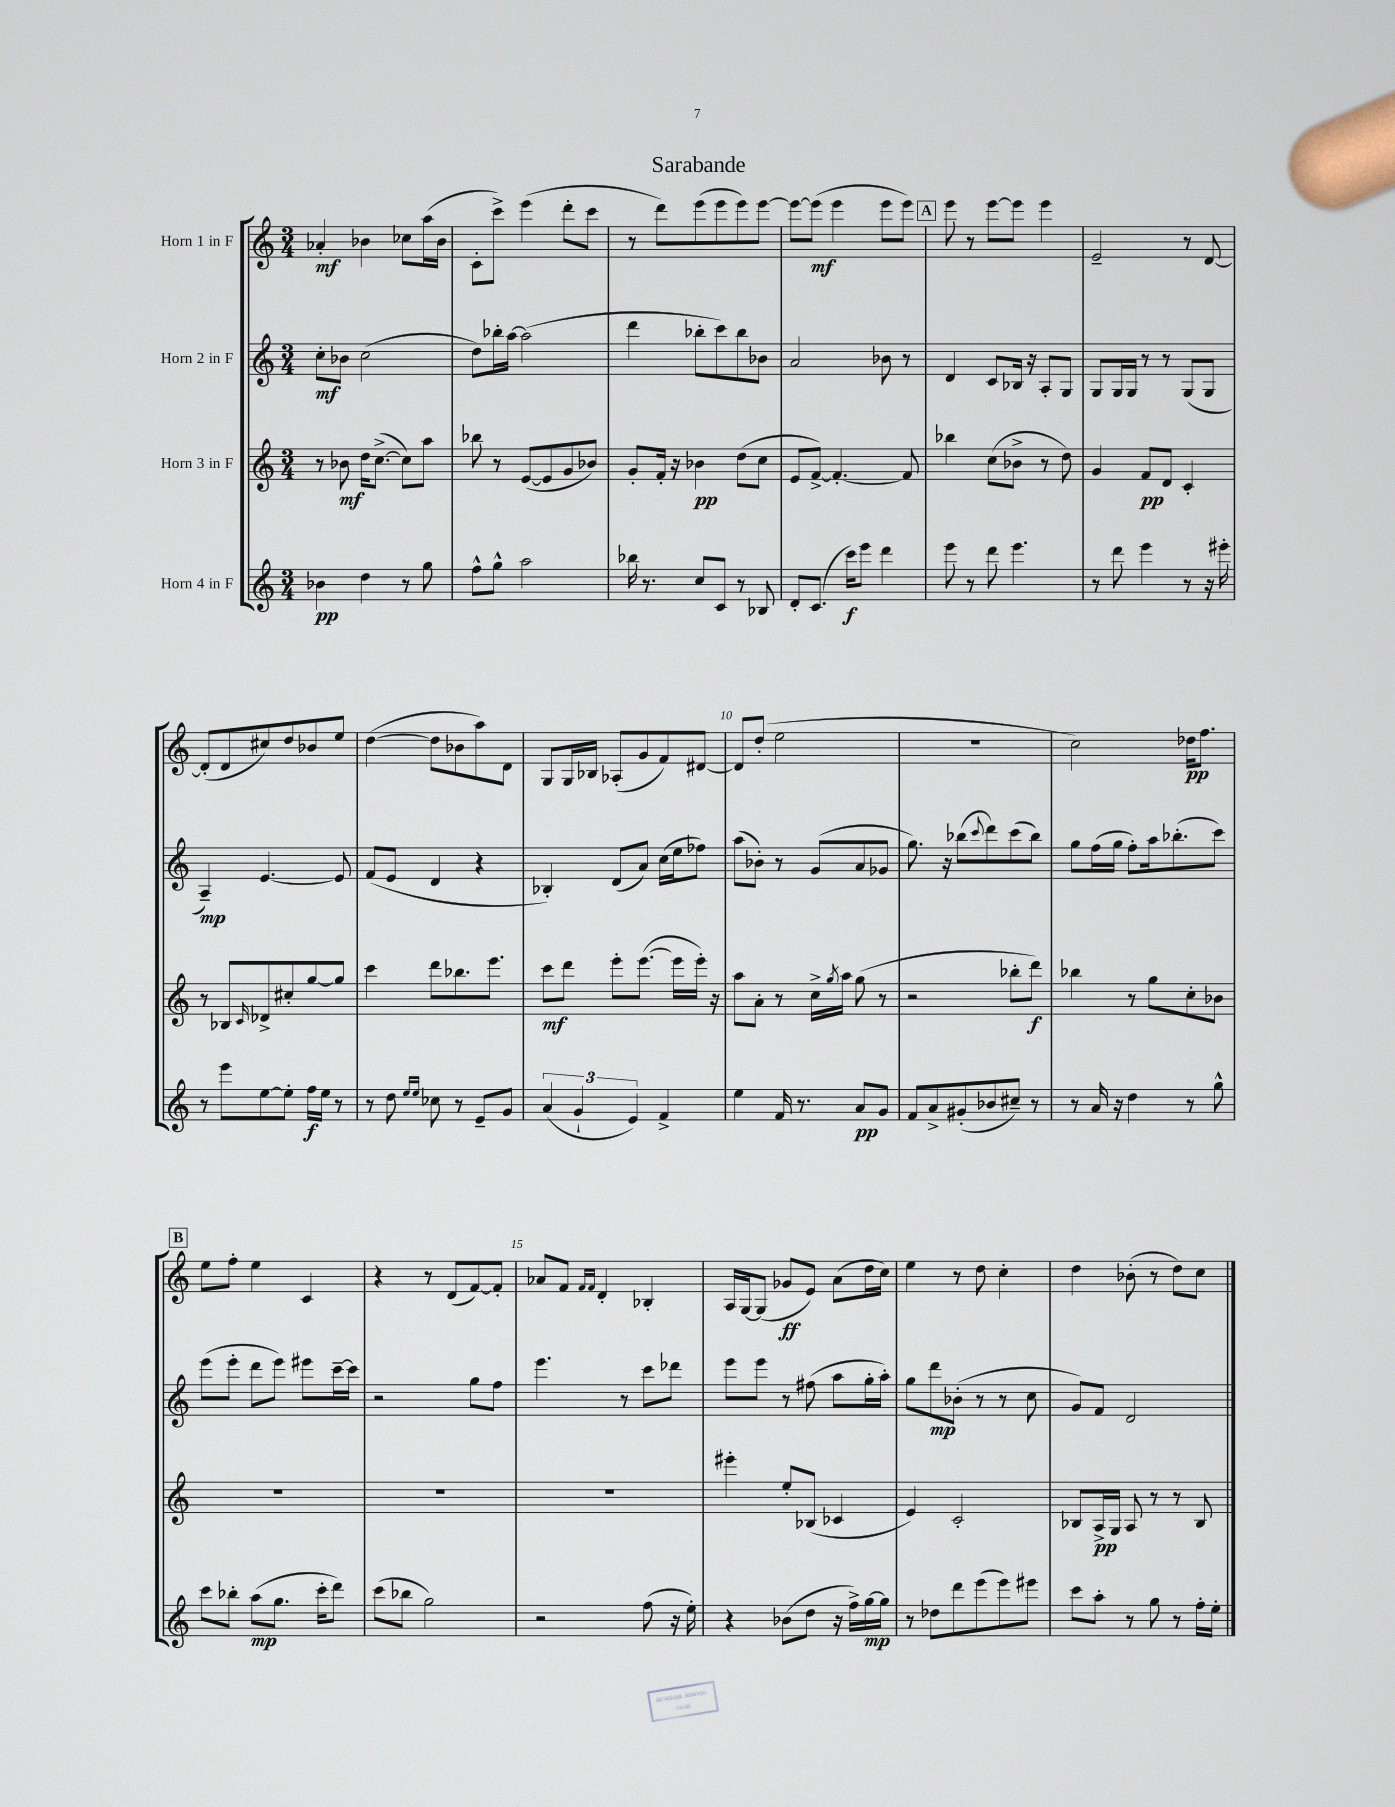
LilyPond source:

\header { title = "Sarabande" }
<<
\new StaffGroup <<
\new Staff = "s0" \with { instrumentName = "Horn 1 in F" } {
    \clef treble \key c \major \numericTimeSignature \time 3/4
    aes'4-.\mf bes'4 ces''8 a''16( bes'16 |
    c'8-. c'''8->) e'''4( d'''8-. c'''8 |
    r8 d'''8) e'''8( e'''8 e'''8) e'''8~ |
    e'''8~ e'''8\mf( e'''4 e'''8 e'''8) |
    \mark \markup { \box "A" } e'''8 r8 e'''8~ e'''8 e'''4 |
    e'2-- r8 d'8~ |
    d'8-.( d'8 cis''8) d''8 bes'8 e''8 |
    d''4~( d''8 bes'8 a''8) d'8 |
    g8 g16 bes16 aes8-.( g'8 f'8) dis'8~ |
    dis'8 d''8-.( e''2 |
    R2. |
    c''2) des''16\pp f''8. |
    \mark \markup { \box "B" } e''8 f''8-. e''4 c'4 |
    r4 r8 d'8( f'8~) f'8-. |
    aes'8 f'8 \grace { f'16 f'16 } d'4-. bes4-. |
    a16 g16~ g8( ges'8\ff e'8) a'8( d''16 c''16) |
    e''4 r8 d''8 c''4-. |
    d''4 bes'8-.( r8 d''8) c''8 \bar "|." |
}
\new Staff = "s1" \with { instrumentName = "Horn 2 in F" } {
    \clef treble \key c \major \numericTimeSignature \time 3/4
    c''8-.\mf bes'8 c''2( |
    d''8) bes''16-. a''16~ a''2( |
    d'''4 bes''8-. c'''8) bes''8 bes'8 |
    a'2 bes'8 r8 |
    \mark \markup { \box "A" } d'4 c'8 bes16 r16 a8-. g8 |
    g8 g16 g16 r8 r8 g8( g8 |
    a4--\mp) e'4.~ e'8 |
    f'8( e'8 d'4 r4 |
    bes4-.) d'8( a'8) c''16( e''16 fes''8) |
    a''8( bes'8-.) r8 g'8( a'8 ges'8 |
    g''8.) r16 bes''8( \appoggiatura { c'''8 } d'''8) c'''8( bes''8) |
    g''8 f''16( g''16 f''8-.) a''16 bes''8.-.( c'''8) |
    \mark \markup { \box "B" } e'''8( e'''8-. d'''8 e'''8) eis'''8 c'''16~-- c'''16 |
    r2 g''8 f''8 |
    e'''4. r8 c'''8 des'''8 |
    e'''8 e'''8 r8 fis''8( a''8 g''16-. a''16-.) |
    g''8 d'''8\mp bes'8-.( r8 r8 c''8 |
    g'8) f'8 d'2 \bar "|." |
}
\new Staff = "s2" \with { instrumentName = "Horn 3 in F" } {
    \clef treble \key c \major \numericTimeSignature \time 3/4
    r8 bes'8\mf d''16 c''8.~->( c''8) a''8 |
    bes''8 r8 e'8~( e'8 g'8 bes'8) |
    g'8-. f'16-. r16 bes'4\pp d''8( c''8 |
    e'8 f'8~->) f'4.~-. f'8 |
    \mark \markup { \box "A" } bes''4 c''8( bes'8-> r8 d''8) |
    g'4 f'8\pp d'8 c'4-. |
    r8 bes8 \grace { c'16 } des'8-> cis''8-. g''8~ g''8 |
    c'''4 d'''8 bes''8. e'''8. |
    c'''8\mf d'''8 e'''8-. e'''8.~( e'''16 e'''16-.) r16 |
    a''8 a'8-. r8 c''16-> \acciaccatura { g''8 } a''16 g''8( r8 |
    r2 bes''8-. d'''8\f) |
    bes''4 r8 g''8 c''8-. bes'8 |
    \mark \markup { \box "B" } R2. |
    R2. |
    R2. |
    eis'''4-. e''8-. bes8( ces'4 |
    e'4) c'2-. |
    bes8 a16->\pp g16 a8 r8 r8 bes8 \bar "|." |
}
\new Staff = "s3" \with { instrumentName = "Horn 4 in F" } {
    \clef treble \key c \major \numericTimeSignature \time 3/4
    bes'4\pp d''4 r8 g''8 |
    f''8-^ g''8-^ a''2 |
    bes''16 r8. c''8 c'8 r8 bes8 |
    d'8-. c'8.( c'''16\f) e'''8 d'''4 |
    \mark \markup { \box "A" } e'''8 r8 d'''8 e'''4. |
    r8 d'''8 e'''4 r8 r16 eis'''16-. |
    r8 e'''8 e''8~ e''8-. f''16\f e''16 r8 |
    r8 d''8 \grace { e''16 e''16 } ces''8 r8 e'8-- g'8 |
    \tuplet 3/2 { a'4( g'4-! e'4) } f'4-> |
    e''4 f'16 r8. a'8\pp g'8 |
    f'8 a'8-> gis'8-.( bes'8 cis''8--) r8 |
    r8 a'16 r16 d''4 r8 g''8-^ |
    \mark \markup { \box "B" } c'''8 bes''8-. a''8\mp( g''8. c'''16-. d'''8) |
    c'''8( bes''8 g''2) |
    r2 f''8( r16 e''16-.) |
    r4 bes'8( d''8 r16 f''16->) g''16~\mp g''16 |
    r8 des''8 d'''8 e'''8( e'''8) eis'''8 |
    c'''8 a''8-. r8 g''8 r8 f''16-. e''16-. \bar "|." |
}
>>
>>
\layout { \context { \Score \override BarNumber.break-visibility = ##(#f #t #t) barNumberVisibility = #(every-nth-bar-number-visible 5) } }
